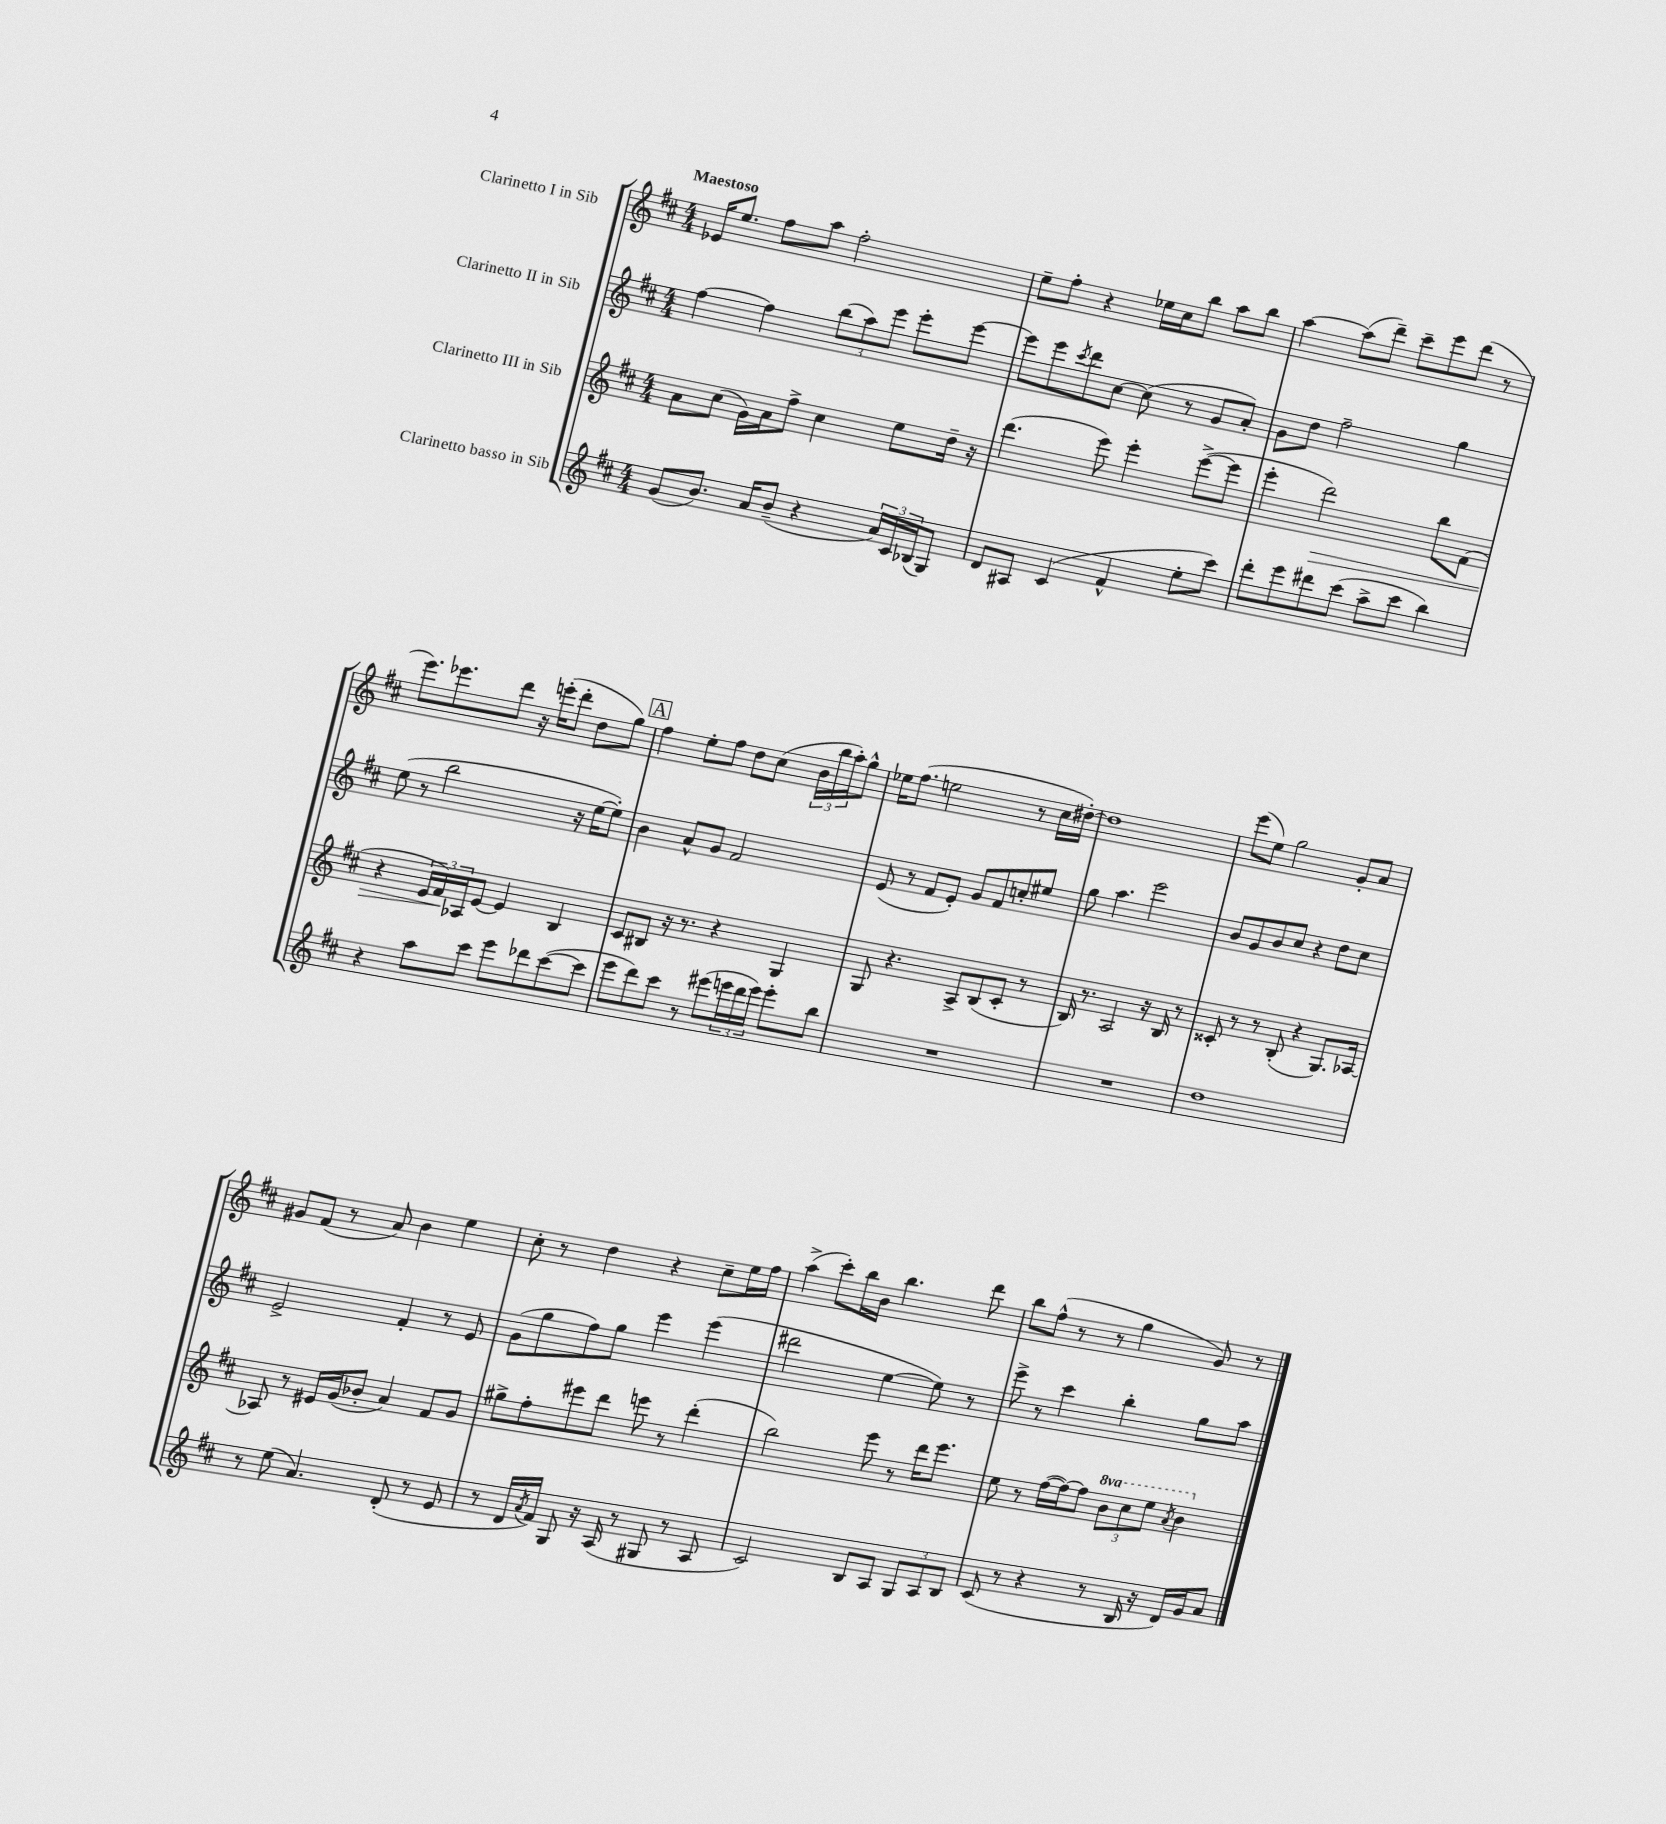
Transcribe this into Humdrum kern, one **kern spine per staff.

**kern	**kern	**kern	**kern
*staff4	*staff3	*staff2	*staff1
*clefG2	*clefG2	*clefG2	*clefG2
*k[f#c#]	*k[f#c#]	*k[f#c#]	*k[f#c#]
*M4/4	*M4/4	*M4/4	*M4/4
(8g/L	8a\L	[4ff#\	16e-/LK
.	.	.	8.ee/J
8.b/J)	(8cc#\J	.	.
.	16g\LL)	4ff#\]	8ff#\L
16a/LK	16a\J	.	.
(8b~/J	8ff#^\J	.	8aa\J
4r	4cc#\	(12bb\L	2ff#'\
.	.	12aa\)	.
.	.	12eee\J	.
24a/LL)	8ee\L	8eee'\L	.
24c#/	.	.	.
(24B-/J	.	.	.
8G/J)	16dd~\Jk	[8eee\J	.
.	16r	.	.
=	=	=	=
8d/L	(4.ddd\	8eee\]L	8ee~\L
8A#/J	.	8eee\	8ff#'\J
.	.	8qccc#/	.
(4c#/	.	8ddd\	4r
.	8eee\)	[8cc#\J	.
4f#^^/	4eee'\	(8cc#\]	16ee-\LL
.	.	.	16cc#\J
.	.	8r	8bb\J
8ee'\L	([8eee^\L	8g/L	8aa\L
8ccc#\J)	8eee\]J	8a'/J)	8bb\J
=	=	=	=
8ddd'\L	4eee'\	8g\L	[4aa\
8eee\	.	8dd\J	.
8ddd#\	2ddd\)	2ff#~\	(8aa\]L
(8ccc#\J	.	.	8ddd~\J)
8aa^\L	.	.	8ccc#~\L
8ccc#\J	.	.	8eee\
4bb\)	8bb\L	4gg\	(8ddd\J
.	(8f#\J	.	8r
=	=	=	=
4r	4r	(8ee\	8.eee\L)
.	.	8r	.
.	.	.	8.eee-\
8aa\L	24e/LL	2bb\	.
.	24f#/)	.	.
.	24A-/J	.	.
8ccc#\J	[8e/J	.	8ddd\J
8eee\L	4e/]	.	16r
.	.	.	(16eee'\LK
8ddd-\	.	.	8ddd'\J
([8ccc#\	4B/	16r	8dd\L
.	.	[16ee\LK	.
8ccc#\]J	.	8ee'\]J)	8gg\J)
=	=	=	=
8eee\L	8c#/L	4b\	4ff#\
8ddd\)	8B#/J	.	.
8ccc#\J	16r	8a^^/L	8ee'\L
.	8.r	.	.
8r	.	8g/J	8ff#\J
(8eee#\L	4r	2f#/	8dd\L
24eee\L	.	.	(8cc#\J
24ddd\	.	.	.
24eee\JJ)	.	.	.
8eee'\L	4G/	.	24b\LL
.	.	.	24bb\
.	.	.	24aa'\J)
8bb\J	.	.	8gg^^\J
=	=	=	=
1r	8G/	(8e/	16ee-\LK
.	.	.	(8.ff#\J
.	4.r	8r	.
.	.	8f#/L	2ee\
.	.	8e'/J)	.
.	8A^/L	8g/L	.
.	(8B/	8f#/	.
.	8c#'/J	8cc'/	8r
.	8r	8ee#/J	16cc#\LL
.	.	.	[16dd#'\JJ)
=	=	=	=
1r	16B/)	8gg\	1dd#]
.	8.r	.	.
.	.	4.aa\	.
.	2A/	.	.
.	.	2eee\	.
.	16r	.	.
.	16B/	.	.
.	8r	.	.
=	=	=	=
1dd	8c##'/	8b/L	(8eee\L
.	8r	8g/	8ee\J)
.	8r	8b/	2gg\
.	(8B'/	8cc#/J	.
.	4r	4r	.
.	8.G/L)	8dd\L	8g'/L
.	.	8cc#\J	8a/J
.	[16A-/Jk	.	.
=	=	=	=
8r	8A-/]	2e^/	8g#/L
(8ee\	8r	.	(8f#/J
4.a/)	16e#/LL	.	8r
.	(16g/J	.	.
.	8b-'/J	.	8a/)
.	4a/)	4f#'/	4b\
(8d'/	.	.	.
8r	8f#/L	8r	4ee\
8e/	8g/J	8e/	.
=	=	=	=
8r	8gg#^\L	(8g\L	8cc#'\
16d/LL	8ff#'\	8gg\	8r
8qa/	.	.	.
16f#/JJ)	.	.	.
8G/	8eee#\	8ff#\)	4dd\
16r	8ddd\J	8gg\J	.
(16A/	.	.	.
8r	8eee\	4eee\	4r
8G#/	8r	.	.
8r	(4ddd'\	(4eee\	8cc#~\L
8A/	.	.	16ee\L
.	.	.	16ff#\JJ
=	=	=	=
2c#/)	2bb\)	2ddd#\	(4aa^\
.	.	.	8ccc#'\L)
.	.	.	16bb\L
.	.	.	16b\JJ
8B/L	8eee\	[4ee\	4.bb\
8A/J	8r	.	.
12G/L	16ddd\LK	8ee\])	.
.	8.eee\J	.	.
12A/	.	.	.
.	.	8r	8ddd\
12B/J	.	.	.
=	=	=	=
(8c#/	8ee\	8eee^\	8bb\L
8r	8r	8r	(8ff#^^\J
4r	([16ff#\LL	4ccc#\	8r
.	16ff#\_J)	.	.
.	8ff#\]J	.	8r
8r	12bb\L	4bb'\	4gg\
.	12ccc#\	.	.
16B/	.	.	.
.	12eee\J	.	.
16r	.	.	.
.	8qaa/	.	.
16d/LL)	4bb\	8gg\L	8g/)
16g/J	.	.	.
8a/J	.	8aa\J	8r
==	==	==	==
*-	*-	*-	*-
